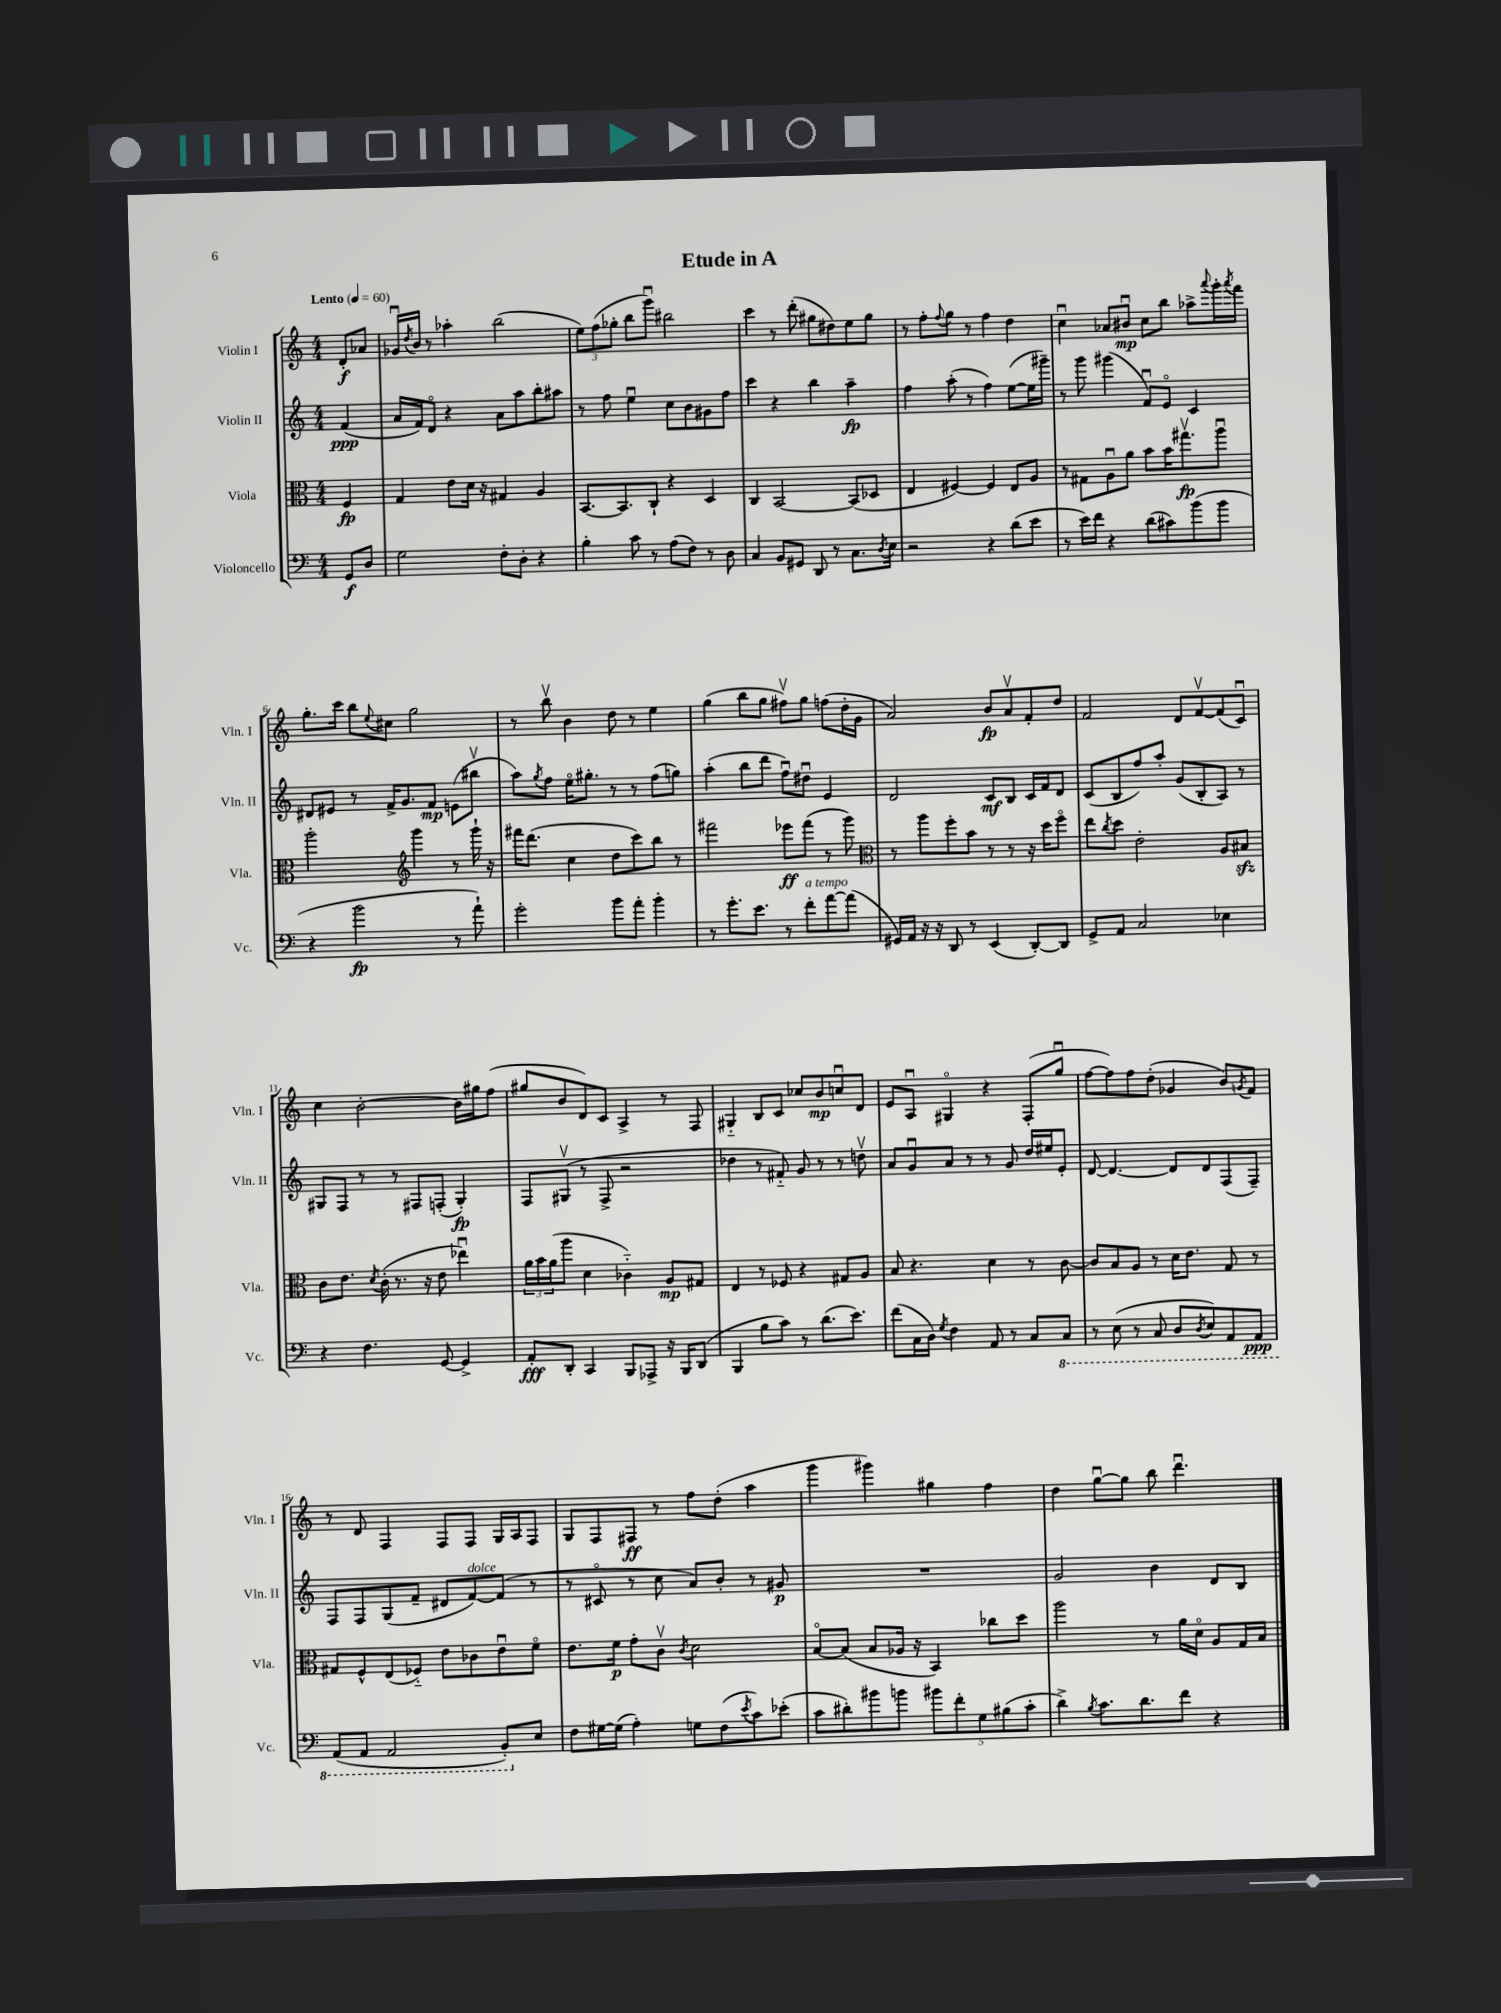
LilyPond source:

\header { title = "Etude in A" }
<<
\new StaffGroup <<
\new Staff = "s0" \with { instrumentName = "Violin I" shortInstrumentName = "Vln. I" } {
    \clef treble \key c \major \numericTimeSignature \time 4/4 \partial 4 \tempo "Lento" 4 = 60
    d'8-.\f aes'8 |
    ges'16\downbow \acciaccatura { d''8 } b'16 r8 aes''4-. b''2( |
    \tuplet 3/2 { e''8) f''8( ges''8-. } b''8 g'''8\downbow) bis''2 |
    c'''4 r8 d'''8-.( gis''8 dis''8) e''8 gis''8 |
    r8 f''8-. \appoggiatura { f''8 } g''8 r8 f''4 d''4 |
    c''4\downbow aes'8 bis'8\downbow\mp c''8 b''8 aes''8-> \appoggiatura { a'''8 } g'''16-. \acciaccatura { a'''8 } f'''16 |
    g''8.-. c'''16 b''8 \appoggiatura { e''8 } cis''8 g''2 |
    r8 b''8\upbow b'4 d''8 r8 e''4 |
    g''4( b''8 g''8 fis''8\upbow) g''8 f''8( d''16-. g'16 |
    a'2) b'8\fp a'8\upbow f'8-. d''8 |
    f'2 d'8 f'8~\upbow f'8( c'8\downbow) |
    c''4 b'2~-. b'16 gis''16 f''8( |
    gis''8 b'8 d'8) c'8 a4-> r8 f8 |
    gis4-_ b8 c'8 ces''8 b'8\mp c''8\downbow d'8 |
    e'8 a8\downbow gis4\flageolet r4 f8-.( g''8\downbow |
    f''8~ f''8) f''8 d''8-.( ges'4 b'8) \acciaccatura { g'8 } f'8 |
    r8 d'8 f4 f8 f8 g16 a16 f8 |
    g8 f8 fis8\ff r8 f''8 d''8-.( a''4 |
    g'''4 gis'''4) gis''4 f''4 |
    d''4 g''8~\downbow g''8 b''8 d'''4.\downbow \bar "|." |
}
\new Staff = "s1" \with { instrumentName = "Violin II" shortInstrumentName = "Vln. II" } {
    \clef treble \key c \major \numericTimeSignature \time 4/4 \partial 4
    f'4\ppp( |
    a'16 f'16) d'8\flageolet r4 a'8 a''8 b''8-. ais''8 |
    r8 f''8 e''4\downbow c''8 b'8 gis'8 f''8 |
    c'''4 r4 b''4 a''4--\fp |
    f''4 a''8-.( r8 f''4) e''8~( e''16 gis'''16--) |
    r8 g'''8 gis'''4( f'8\downbow) e'8\flageolet c'4 |
    dis'8 eis'8 r8 f'16-> g'8. f'8\mp e'8( bis''8\upbow |
    a''8) \acciaccatura { g''8 } f''8 e''16\flageolet gis''8.-. r8 r8 f''8( g''8) |
    a''4-.( b''8 d'''8 f''8\downbow) dis''8\downbow e'4 |
    d'2 c'8\mf b8 c'16 f'16 d'8 |
    c'8( b8 f''8) a''8-. g'8( b8-. a8) r8 |
    gis8 f8 r8 r8 fis8 f8-.( gis4-.\fp) |
    f8 gis8\upbow( r8 f8-> r2 |
    des''4 r8 fis'8-_) g'8 r8 r8 d''8\upbow |
    a'8 g'8\downbow a'8 r8 r8 g'8 d''16 eis''16 e'8-. |
    d'8~ d'4.~ d'8 d'8 f8( f8--) |
    f8 f8 g8( f'8-- dis'8 f'8~^\markup { \italic "dolce" }) f'8( r8 |
    r8 cis'8\flageolet r8 c''8 a'8) b'8-. r8 gis'8\p |
    R1 |
    g'2 b'4 d'8 b8 \bar "|." |
}
\new Staff = "s2" \with { instrumentName = "Viola" shortInstrumentName = "Vla." } {
    \clef alto \key c \major \numericTimeSignature \time 4/4 \partial 4
    f4\fp |
    g4 e'8 d'16 r16 gis4 a4 |
    b,8.~ b,8. c8-! r4 d4 |
    c4 b,2~ b,8( des8 |
    e4 fis4~) fis4 e8 a8 |
    r8 gis8 a8\downbow a'8 b'8 b'16 gis''8.\upbow\fp a''8\downbow |
    a''2-. \clef treble g'''4 r8 g'''16-! r16 |
    fis'''16 d'''8.( c''4 d''8 c'''8) b''8 r8 |
    fis'''2 ees'''8\ff fis'''8( r8 g'''8) |
    \clef alto r8 a''8 f''8-. b'8 r8 r8 r16 d''16 f''8\flageolet |
    e''8 \acciaccatura { c''8 } d''8 e'2-. a8 bis8\sfz |
    c'8 e'8. \acciaccatura { d'8 } c'16-.( r8. r16 e'8 ees''4\downbow) |
    \tuplet 3/2 { a'16 b'16 a'16( } a''8 d'4 ces'4-_) a8\mp gis8 |
    e4 r8 fes8 r4 gis8 a8 |
    b8 r4. d'4 r8 c'8~ |
    c'8 b8 a8 r8 d'16 e'8. g8 r8 |
    gis8 f8-^ e8( fes8-_) e'8 ces'8 e'8\downbow f'8\flageolet |
    e'8. f'16\p g'8-. c'8\upbow \acciaccatura { c'8 } d'2 |
    b8~\flageolet b8( b8 aes16 r16 b,4) ces''8 d''8 |
    a''2 r8 a'16 d'16\flageolet a8 g16 b16 \bar "|." |
}
\new Staff = "s3" \with { instrumentName = "Violoncello" shortInstrumentName = "Vc." } {
    \clef bass \key c \major \numericTimeSignature \time 4/4 \partial 4
    g,8\f d8 |
    g2 f8-. d8-. r4 |
    b4-. c'8 r8 a8( f8) r8 d8 |
    c4 b,8 gis,8 d,8 r8 c8. \acciaccatura { d8 } e16 |
    r2 r4 d'8( e'8 |
    r8 e'16) f'16 r4 d'8( cis'8) b'8( b'8 |
    r4 b'2\fp r8 a'8-!) |
    g'2-. b'8 a'8-. b'4-. |
    r8 g'8.-. e'8. r8 f'8-.^\markup { \italic "a tempo" } a'8~ a'8( |
    gis,16) a,16 r16 r16 d,8 r8 e,4( d,8~-.) d,8 |
    g,8-> a,8 c2 ees4 |
    r4 f4. g,8~ g,4-> |
    a,8-.\fff d,8-. c,4 b,,8 aes,,8-> r16 b,,16 d,8( |
    b,,4 b8 c'8) r8 d'8.( e'8.) |
    f'8( c16 d16) \acciaccatura { g8 } f4 a,8 r8 c8 \ottava #-1 c,8 |
    r8 e,8( r8 c,8 d,8 \acciaccatura { d,8 } e,8) a,,8 a,,8\ppp |
    a,,8( a,,8 a,,2 b,,8-.) \ottava #0 e8 |
    f8 gis16~ gis16( a4-.) g8 f8( \acciaccatura { e'8 } c'8) ees'8-.( |
    c'8 dis'8-.) bis'8 b'8 \tuplet 5/4 { bis'8 f'8-. g8 bis8( c'8-. } |
    d'4->) \acciaccatura { b8 } c'8. d'8. f'8 r4 \bar "|." |
}
>>
>>
